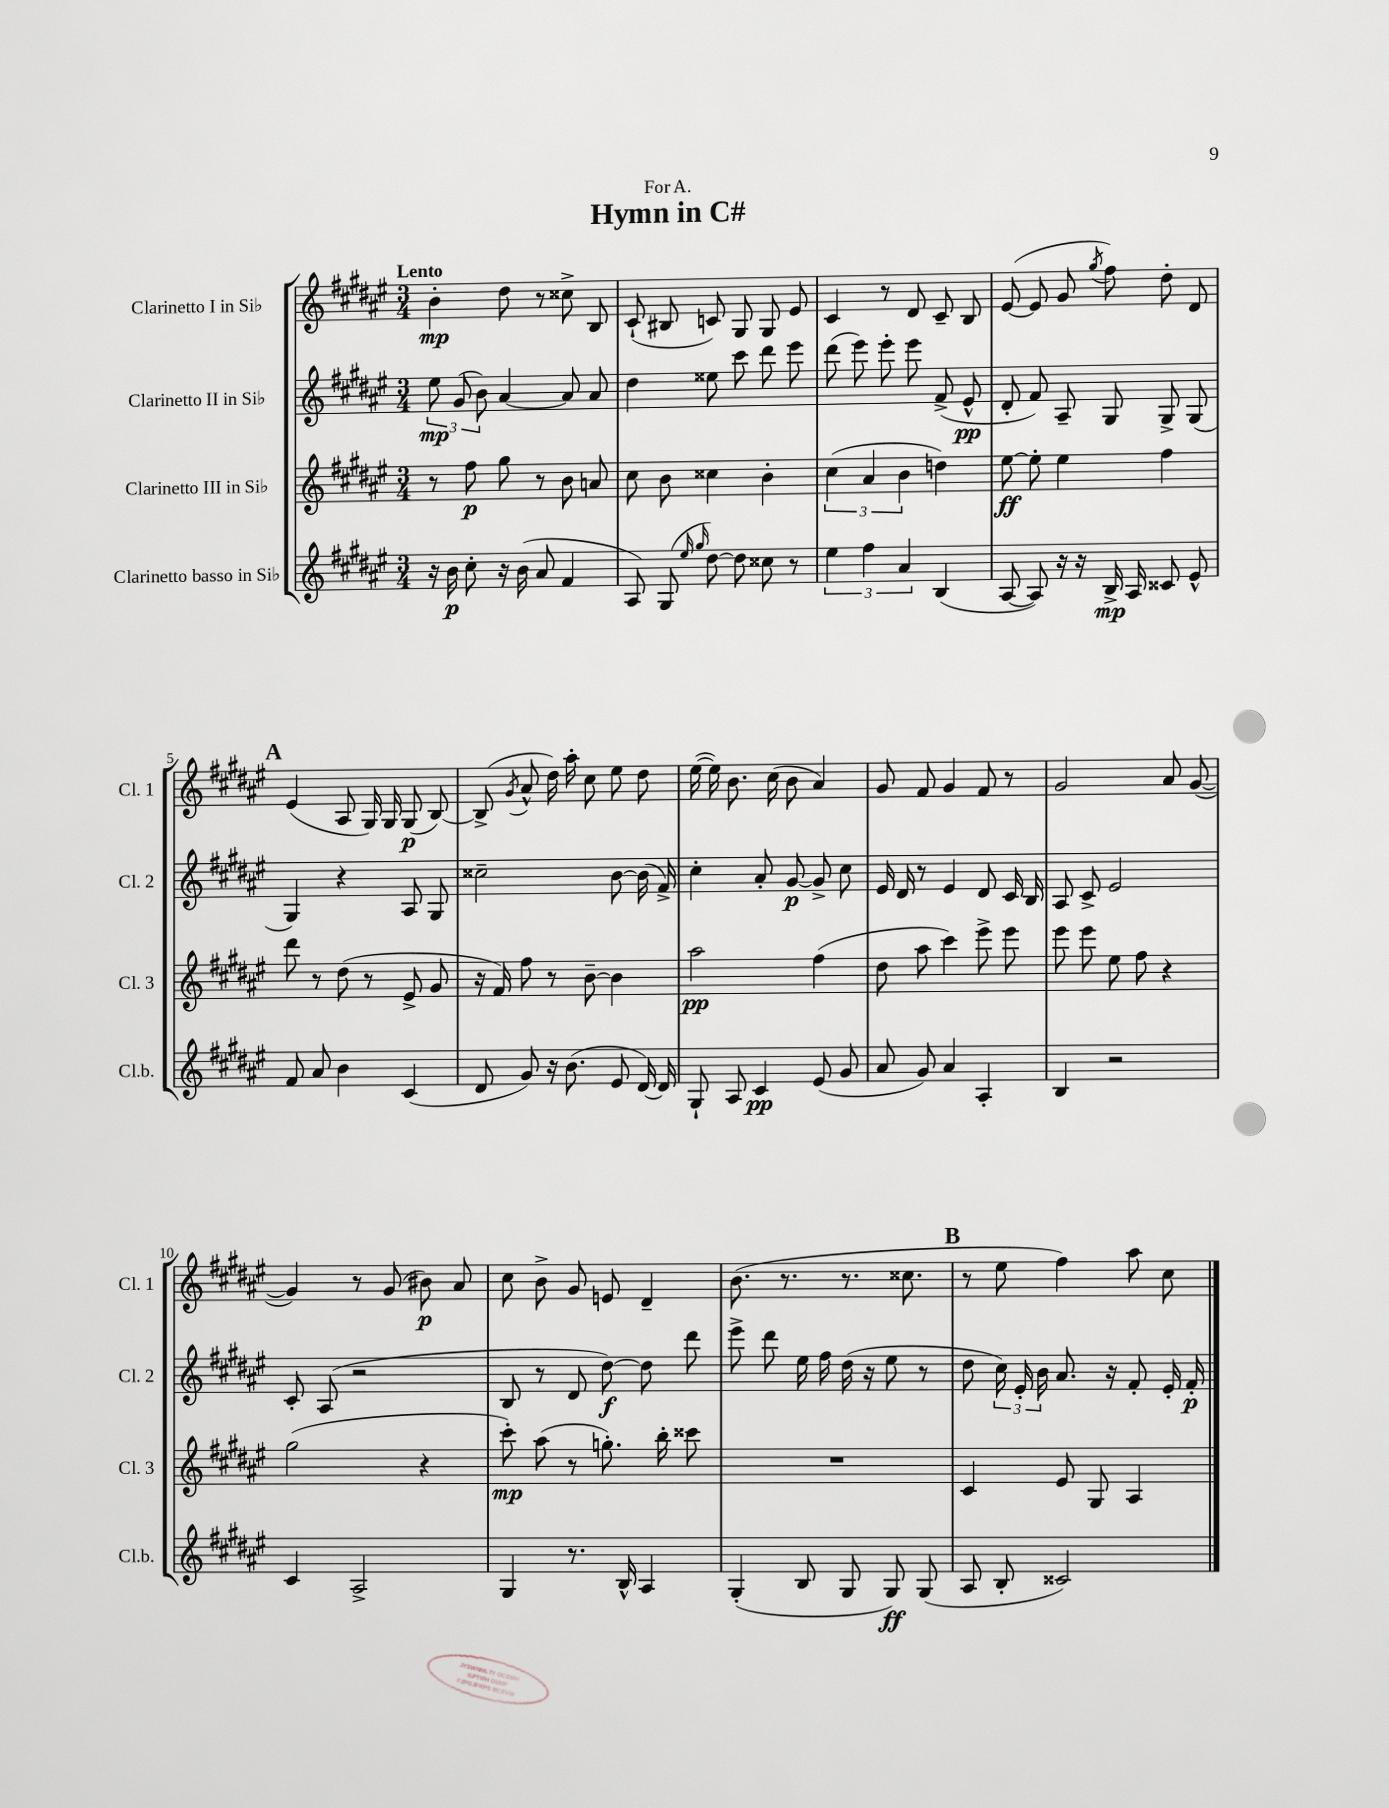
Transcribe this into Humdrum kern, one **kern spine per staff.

**kern	**dynam	**kern	**dynam	**kern	**dynam	**kern	**dynam
*part4	*part4	*part3	*part3	*part2	*part2	*part1	*part1
*staff4	*staff4	*staff3	*staff3	*staff2	*staff2	*staff1	*staff1
*I"Clarinetto basso in Si♭	*	*I"Clarinetto III in Si♭	*	*I"Clarinetto II in Si♭	*	*I"Clarinetto I in Si♭	*
*I'Cl.b.	*	*I'Cl. 3	*	*I'Cl. 2	*	*I'Cl. 1	*
*clefG2	*	*clefG2	*	*clefG2	*	*clefG2	*
*k[f#c#g#d#a#e#]	*	*k[f#c#g#d#a#e#]	*	*k[f#c#g#d#a#e#]	*	*k[f#c#g#d#a#e#]	*
*M3/4	*	*M3/4	*	*M3/4	*	*M3/4	*
=1	=1	=1	=1	=1	=1	=1	=1
!	!	!	!	!	!	!LO:TX:a:B:t=Lento	!
16r	.	8r	.	12ee#\	mp	4b'\	mp
16b\	p	.	.	.	.	.	.
.	.	.	.	(12g#/	.	.	.
8cc#'\	.	8ff#\	p	.	.	.	.
.	.	.	.	12b\)	.	.	.
16r	.	8gg#\	.	[4a#/	.	8dd#\	.
(16b\	.	.	.	.	.	.	.
8a#/	.	8r	.	.	.	8r	.
4f#/	.	8b\	.	8a#/]	.	8cc##X^\	.
.	.	8an/	.	8a#/	.	8B/	.
=2	=2	=2	=2	=2	=2	=2	=2
8A#/)	.	8cc#\	.	4dd#\	.	(8c#`/	.
(8G#/	.	8b\	.	.	.	8B#X/	.
16qqee#/	.	.	.	.	.	.	.
16qqgg#/	.	.	.	.	.	.	.
[8dd#\)	.	4cc##X\	.	8ee##X\	.	8cn/)	.
8dd#\]	.	.	.	8ccc#\	.	8G#/	.
8cc##X\	.	4b'\	.	8ddd#\	.	8G#/	.
8r	.	.	.	8eee#\	.	8e#/	.
=3	=3	=3	=3	=3	=3	=3	=3
6ee#\	.	(6cc#\	.	(8ddd#\	.	4c#/	.
.	.	.	.	8eee#\)	.	.	.
6ff#\	.	6a#/	.	.	.	.	.
.	.	.	.	8eee#'\	.	8r	.
6a#/	.	6b\	.	.	.	.	.
.	.	.	.	8eee#\	.	8d#/	.
(4B/	.	4ddn\)	.	(8f#^/	.	8c#~/	.
.	.	.	.	8e#^^/	pp	8B/	.
=4	=4	=4	=4	=4	=4	=4	=4
[8A#/	.	[8ee#\	ff	8d#'/	.	([8e#/	.
8A#/])	.	8ee#'\]	.	8f#/)	.	8e#/]	.
16r	.	4ee#\	.	8A#~/	.	8g#/	.
16r	.	.	.	.	.	.	.
.	.	.	.	.	.	8qgg#/	.
16B^/	mp	.	.	8G#/	.	8ff#\)	.
16A#/	.	.	.	.	.	.	.
8c##X/	.	4ff#\	.	8G#^/	.	8dd#'\	.
8e#^^/	.	.	.	(8G#/	.	8d#/	.
!!LO:LB:g=z
!!LO:REH:place=s1:t=A
=5	=5	=5	=5	=5	=5	=5	=5
8f#/	.	8ddd#\	.	4G#/)	.	(4e#/	.
8a#/	.	8r	.	.	.	.	.
4b\	.	(8dd#\	.	4r	.	8A#/	.
.	.	8r	.	.	.	16G#/)	.
.	.	.	.	.	.	16G#/	.
(4c#/	.	8e#^/	.	8A#/	.	(8G#/	p
.	.	8g#/	.	8G#/	.	[8B/)	.
=6	=6	=6	=6	=6	=6	=6	=6
8d#/	.	16r	.	2cc##X~\	.	(8B^/]	.
.	.	16f#/)	.	.	.	.	.
.	.	.	.	.	.	8qg#/	.
8g#/)	.	8ff#\	.	.	.	8a#^^/	.
16r	.	8r	.	.	.	16dd#\)	.
(8.b\	.	.	.	.	.	16aa#'\	.
.	.	[8b~\	.	.	.	8cc#\	.
8e#/	.	4b\]	.	[8b\	.	8ee#\	.
[16d#/)	.	.	.	(16b\]	.	8dd#\	.
16d#/]	.	.	.	16f#^/)	.	.	.
=7	=7	=7	=7	=7	=7	=7	=7
8G#`/	.	2aa#\	pp	4cc#'\	.	([16ee#\	.
.	.	.	.	.	.	16ee#\])	.
8A#/	.	.	.	.	.	8.b\	.
4c#/	pp	.	.	8a#'/	.	.	.
.	.	.	.	.	.	(16cc#\	.
.	.	.	.	[8g#/	p	8b\	.
(8e#/	.	(4ff#\	.	8g#^/]	.	4a#/)	.
8g#/	.	.	.	8cc#\	.	.	.
=8	=8	=8	=8	=8	=8	=8	=8
8a#/	.	8dd#\	.	16e#/	.	8g#/	.
.	.	.	.	16d#/	.	.	.
8g#/)	.	8aa#\	.	8r	.	8f#/	.
4a#/	.	4ccc#\)	.	4e#/	.	4g#/	.
4A#'/	.	8eee#^\	.	8d#/	.	8f#/	.
.	.	8eee#\	.	16c#/	.	8r	.
.	.	.	.	16B/	.	.	.
=9	=9	=9	=9	=9	=9	=9	=9
4B/	.	8eee#\	.	8A#/	.	2g#/	.
.	.	8eee#\	.	8c#^/	.	.	.
2r	.	8ee#\	.	2e#/	.	.	.
.	.	8ff#\	.	.	.	.	.
.	.	4r	.	.	.	8a#/	.
.	.	.	.	.	.	([8g#/	.
!!LO:LB:g=z
=10	=10	=10	=10	=10	=10	=10	=10
4c#/	.	(2gg#\	.	8c#'/	.	4g#/])	.
.	.	.	.	(8A#/	.	.	.
2A#^/	.	.	.	2r	.	8r	.
.	.	.	.	.	.	(8g#/	.
.	.	4r	.	.	.	8b#X\)	p
.	.	.	.	.	.	8a#/	.
=11	=11	=11	=11	=11	=11	=11	=11
4G#/	.	8ccc#'\)	mp	8B/	.	8cc#\	.
.	.	(8aa#\	.	8r	.	8b^\	.
8.r	.	8r	.	8d#/	.	8g#/	.
.	.	8.ggn'\)	.	[8dd#\)	f	8en/	.
16B^^/	.	.	.	.	.	.	.
4A#/	.	.	.	8dd#\]	.	4d#~/	.
.	.	16bb'\	.	.	.	.	.
.	.	8ccc##X\	.	8ddd#\	.	.	.
=12	=12	=12	=12	=12	=12	=12	=12
(4G#'/	.	2.r	.	8eee#^\	.	(8.b\	.
.	.	.	.	8ddd#\	.	.	.
.	.	.	.	.	.	8.r	.
8B/	.	.	.	16ee#\	.	.	.
.	.	.	.	16ff#\	.	.	.
8G#/	.	.	.	(16dd#\	.	8.r	.
.	.	.	.	16r	.	.	.
8G#/)	ff	.	.	8ee#\	.	.	.
.	.	.	.	.	.	8.cc##X\	.
(8G#/	.	.	.	8r	.	.	.
!!LO:REH:place=s1:t=B
=13	=13	=13	=13	=13	=13	=13	=13
8A#/	.	4c#/	.	8dd#\	.	8r	.
8B'/	.	.	.	24cc#\)	.	8ee#\	.
.	.	.	.	24e#'/	.	.	.
.	.	.	.	24b\	.	.	.
2c##X/)	.	8e#/	.	8.a#/	.	4ff#\)	.
.	.	8G#/	.	.	.	.	.
.	.	.	.	16r	.	.	.
.	.	4A#/	.	8f#'/	.	8aa#\	.
.	.	.	.	16e#'/	.	8cc#\	.
.	.	.	.	16f#'/	p	.	.
==	==	==	==	==	==	==	==
*-	*-	*-	*-	*-	*-	*-	*-
